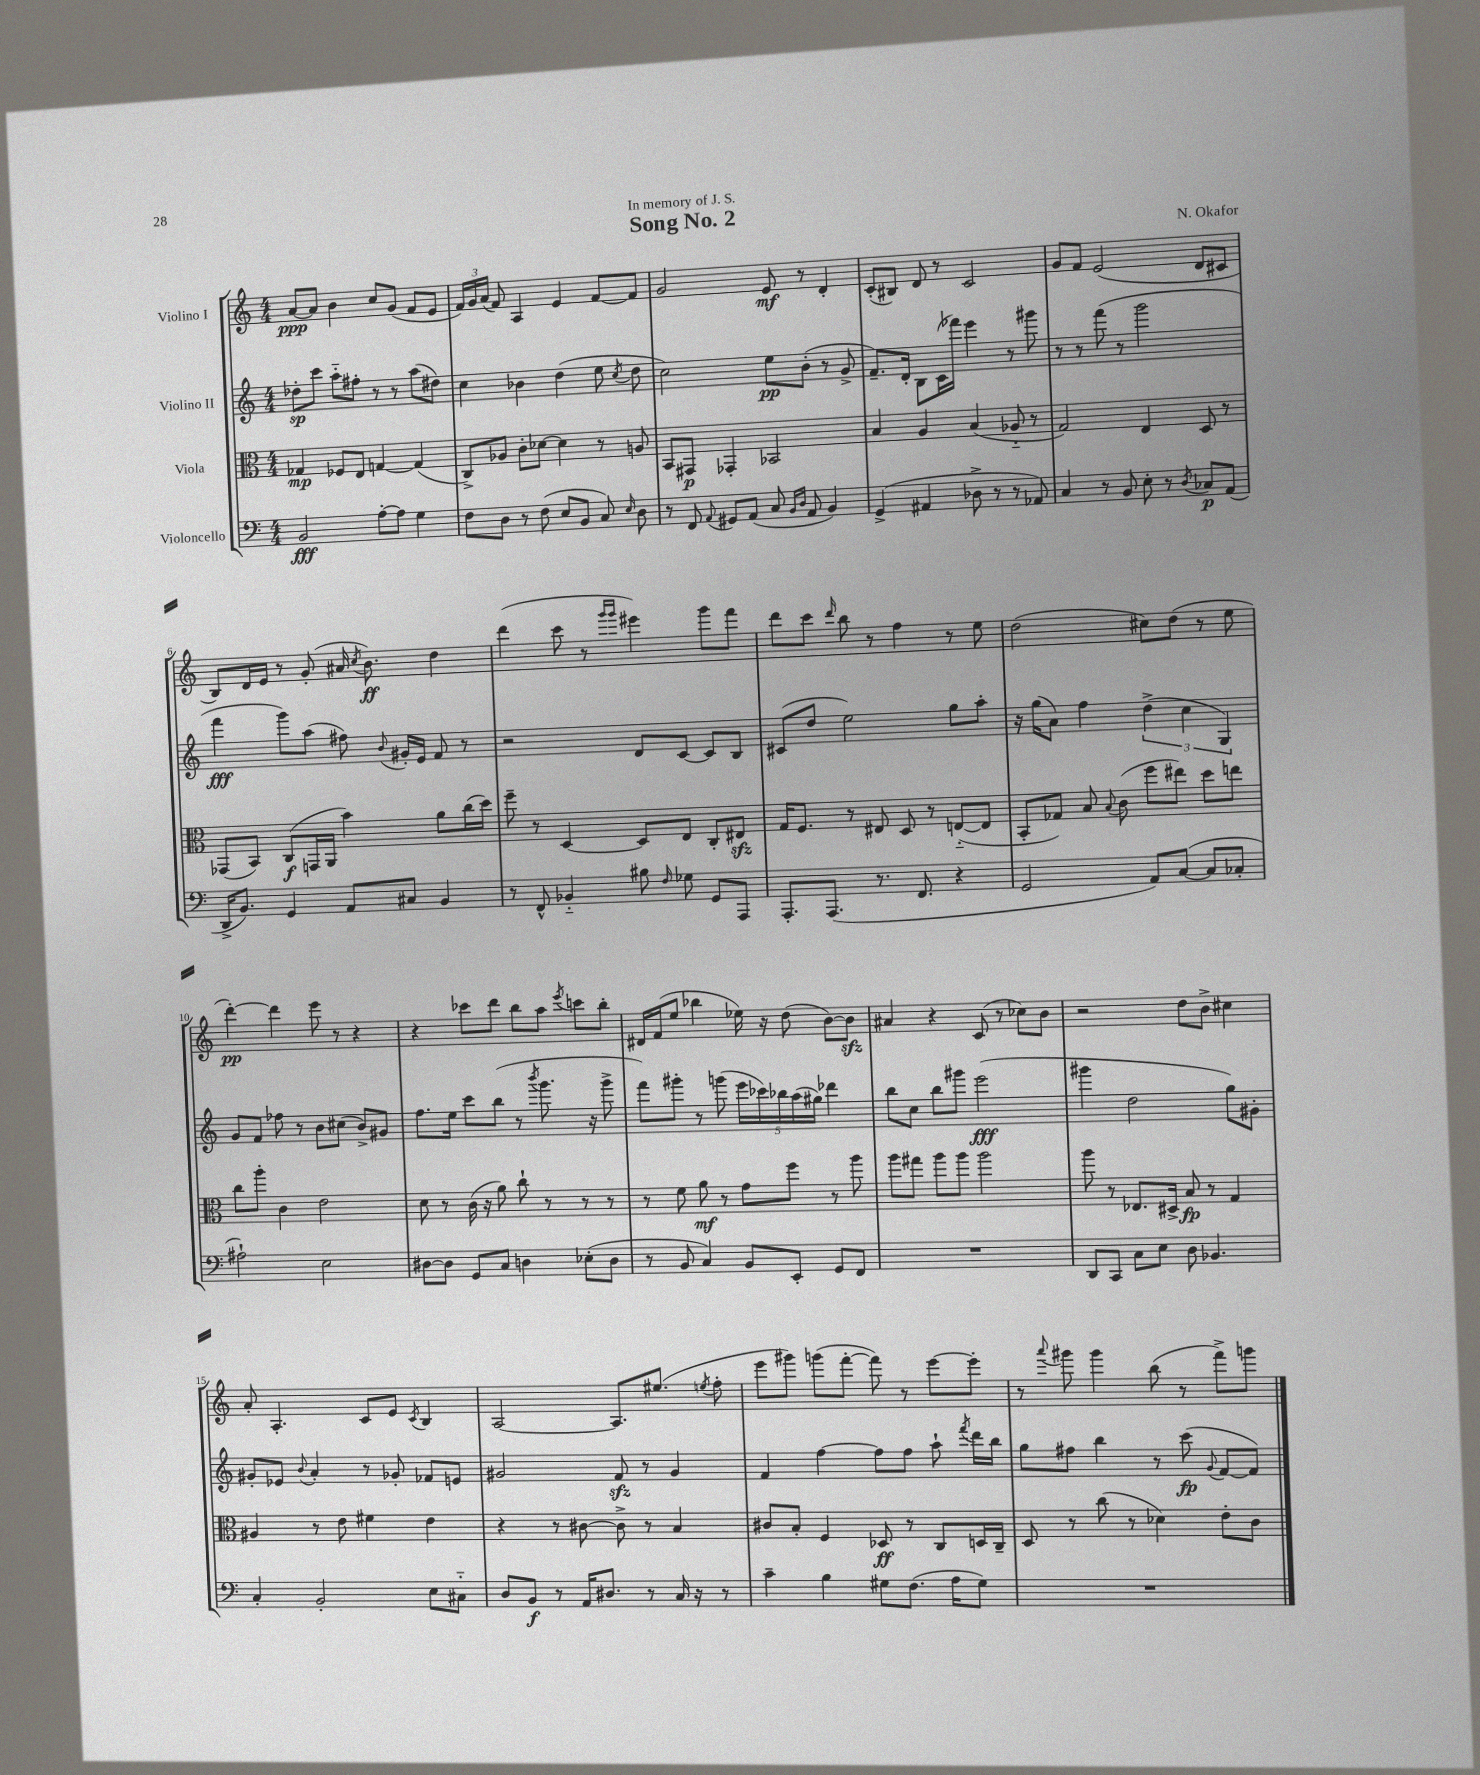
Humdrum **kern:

**kern	**dynam	**kern	**dynam	**kern	**dynam	**kern	**dynam
*part4	*part4	*part3	*part3	*part2	*part2	*part1	*part1
*staff4	*staff4	*staff3	*staff3	*staff2	*staff2	*staff1	*staff1
*I"Violoncello	*	*I"Viola	*	*I"Violino II	*	*I"Violino I	*
*clefF4	*	*clefC3	*	*clefG2	*	*clefG2	*
*k[]	*	*k[]	*	*k[]	*	*k[]	*
*M4/4	*	*M4/4	*	*M4/4	*	*M4/4	*
=1	=1	=1	=1	=1	=1	=1	=1
2BB/	fff	4G-X/	mp	8dd-X'\L	sp	[8a/L	ppp
.	.	.	.	8ccc\J	.	8a/J]	.
.	.	8F-X/L	.	8aa\L	.	4b\	.
.	.	8E/J	.	8ff#X'\J	.	.	.
[8A'\L	.	[4Gn/	.	8r	.	8cc/L	.
8A\J]	.	.	.	8r	.	(8g/J	.
4G\	.	(4G/]	.	(8aa\L	.	8f/L	.
.	.	.	.	8dd#X\J)	.	8e/J	.
=2	=2	=2	=2	=2	=2	=2	=2
8F\L	.	8C^/L)	.	4cc\	.	24f/LL)	.
.	.	.	.	.	.	24g/	.
.	.	.	.	.	.	(24a/JJ	.
8D\J	.	8A-X/J	.	.	.	8f/)	.
8r	.	8c'\L	.	4b-X\	.	4A/	.
(8F\	.	[8d-X\J	.	.	.	.	.
8E/L	.	4d-\]	.	(4dd\	.	4e/	.
8BB/J	.	.	.	.	.	.	.
8C/)	.	8r	.	8ee\	.	[8f/L	.
16qqE/	.	.	.	8qcc/	.	.	.
8D\	.	8An/	.	8dd\	.	8f/J]	.
=3	=3	=3	=3	=3	=3	=3	=3
8r	.	8BB/L	.	2cc\)	.	2g/	.
8FF/	.	8GG#X/J	p	.	.	.	.
8qqAA/	.	.	.	.	.	.	.
8GG#X/L	.	4GG-X'/	.	.	.	.	.
(8AA/J	.	.	.	.	.	.	.
8C/	.	2BB-X/	.	8ee\L	pp	8e/	mf
16qqBB/LL	.	.	.	.	.	.	.
16qqD/JJ	.	.	.	.	.	.	.
8AA/	.	.	.	(8b'\J	.	8r	.
4BB/)	.	.	.	8r	.	4d'/	.
.	.	.	.	8g^/	.	.	.
=4	=4	=4	=4	=4	=4	=4	=4
(4GG^/	.	4B/	.	8.f~/L)	.	(8c'/L	.
.	.	.	.	.	.	8B#X/J)	.
.	.	.	.	16d'/Jk	.	.	.
4AA#X/	.	4A/	.	8B\L	.	8d/	.
.	.	.	.	(16c\L	.	8r	.
.	.	.	.	16fff-X\JJ)	.	.	.
8D-X^\	.	(4B/	.	4eee\	.	2c/	.
8r	.	.	.	.	.	.	.
8r	.	8A-X/	.	8r	.	.	.
8AA-X/)	.	8r	.	8ggg#X\	.	.	.
=5	=5	=5	=5	=5	=5	=5	=5
4C/	.	2G/)	.	8r	.	8g/L	.
.	.	.	.	8r	.	8f/J	.
8r	.	.	.	(8fff\	.	(2e/	.
8BB/	.	.	.	8r	.	.	.
8E'\	.	4E/	.	2ggg\	.	.	.
8r	.	.	.	.	.	.	.
8qD/	.	.	.	.	.	.	.
8C-X/L	p	8D/	.	.	.	8d/L	.
(8AA/J	.	8r	.	.	.	8c#X/J	.
!!LO:LB:g=z
=6	=6	=6	=6	=6	=6	=6	=6
16DD^/KL	.	(8GG-X/L	.	4fff\	fff	8B/L)	.
8.BB/J)	.	.	.	.	.	.	.
.	.	8BB/J)	.	.	.	16d/L	.
.	.	.	.	.	.	16e/JJ	.
4GG/	.	(8C/L	f	8ggg\L)	.	8r	.
.	.	16GGn/L	.	(8aa\J	.	(8g'/	.
.	.	16AA/JJ	.	.	.	.	.
8AA/L	.	4b\)	.	8ff#X\)	.	16a#X/	.
.	.	.	.	.	.	8qcc/	.
.	.	.	.	.	.	8.b\)	ff
.	.	.	.	8qqb/	.	.	.
8C#X/J	.	.	.	16g#X'/LL	.	.	.
.	.	.	.	16e/JJ	.	.	.
4BB/	.	8a\L	.	8f/	.	4dd\	.
.	.	(16cc\L	.	8r	.	.	.
.	.	16dd\JJ)	.	.	.	.	.
=7	=7	=7	=7	=7	=7	=7	=7
8r	.	8ff~\	.	2r	.	(4ddd\	.
8FF^^/	.	8r	.	.	.	.	.
4BB-X/	.	[4D/	.	.	.	8ccc\	.
.	.	.	.	.	.	8r	.
.	.	.	.	.	.	16qqggg/LL	.
.	.	.	.	.	.	16qqggg/JJ	.
8B#X\	.	8D/L]	.	8d/L	.	4eee#X\)	.
16qqF/	.	.	.	.	.	.	.
8G-X\	.	8E/J	.	[8c/J	.	.	.
8GG/L	.	8C'/L	.	8c/L]	.	8ggg\L	.
8AAA/J	.	8E#Xzz/J	.	8B/J	.	8fff\J	.
=8	=8	=8	=8	=8	=8	=8	=8
8.AAA'/L	.	16G/KL	.	(8c#X/L	.	8ddd\L	.
.	.	8.F/J	.	.	.	.	.
.	.	.	.	8dd/J	.	8ccc\J	.
(8.AAA/J	.	.	.	.	.	.	.
.	.	.	.	.	.	16qqddd/	.
.	.	8r	.	2ee\)	.	8bb\	.
8.r	.	8E#X/	.	.	.	8r	.
.	.	8D/	.	.	.	4ff\	.
8.FF/	.	.	.	.	.	.	.
.	.	8r	.	.	.	.	.
4r	.	([8En/L	.	8gg\L	.	8r	.
.	.	8E/J]	.	8aa'\J	.	8ee\	.
=9	=9	=9	=9	=9	=9	=9	=9
2GG/	.	8BB'/L	.	16r	.	(2dd\	.
.	.	.	.	(16gg\KL	.	.	.
.	.	8G-X/J)	.	8a\J)	.	.	.
.	.	8B/	.	4ff\	.	.	.
.	.	8qqB/	.	.	.	.	.
.	.	(8c\	.	.	.	.	.
8AA/L)	.	8ff\L	.	(6dd^\	.	8cc#X\L)	.
([8C/J	.	8ee#X\J)	.	.	.	(8dd\J	.
.	.	.	.	6cc\	.	.	.
8C/L]	.	8dd\L	.	.	.	8r	.
.	.	.	.	6G/)	.	.	.
8C-X'/J	.	8een\J	.	.	.	8ee\	.
!!LO:LB:g=z
=10	=10	=10	=10	=10	=10	=10	=10
2A#X`\)	.	8cc\L	.	8g/L	.	[4ddd'\)	pp
.	.	8aa'\J	.	8f/J	.	.	.
.	.	4c\	.	8ff-X\	.	4ddd\]	.
.	.	.	.	8r	.	.	.
2E\	.	2e\	.	8b\L	.	8eee\	.
.	.	.	.	(8cc#X\J	.	8r	.
.	.	.	.	8b^/L)	.	4r	.
.	.	.	.	8g#X/J	.	.	.
=11	=11	=11	=11	=11	=11	=11	=11
[8D#X\L	.	8d\	.	8.ff\L	.	4r	.
8D#\J]	.	8r	.	.	.	.	.
.	.	.	.	16ee\Jk	.	.	.
8GG/L	.	(16c\	.	8ccc\L	.	8ccc-X\L	.
.	.	16r	.	.	.	.	.
8C/J	.	8a\)	.	(8bb\J	.	8ddd\J	.
4Dn\	.	8cc`\	.	8r	.	8bb\L	.
.	.	.	.	8qbbb/	.	.	.
.	.	8r	.	8.ggg\	.	8aa\J	.
.	.	.	.	.	.	8qeee/	.
(8E-X'\L	.	8r	.	.	.	8cccn\L	.
.	.	.	.	16r	.	.	.
8D\J	.	8r	.	8ggg^\	.	8bb'\J	.
=12	=12	=12	=12	=12	=12	=12	=12
8r	.	8r	.	8fff\L)	.	16d#X/LL	.
.	.	.	.	.	.	(16f/J	.
8BB/	.	8f\	.	8ggg#X'\J	.	8ee/J	.
4C/)	.	8a\	mf	8r	.	4bb-X\	.
.	.	8r	.	(8gggn\	.	.	.
8BB/L	.	8g\L	.	20eee\LL	.	16ee-X\)	.
.	.	.	.	20ccc-X\)	.	.	.
.	.	.	.	.	.	16r	.
.	.	.	.	20bb-X\	.	.	.
8EE'/J	.	8ff\J	.	.	.	(8dd\	.
.	.	.	.	(20aa\	.	.	.
.	.	.	.	20gg#X\JJ)	.	.	.
8GG/L	.	8r	.	4ddd-X\	.	[8b\L)	.
8FF/J	.	8aa\	.	.	.	8bzz\J]	.
=13	=13	=13	=13	=13	=13	=13	=13
1r	.	8aa\L	.	8bb\L	.	4a#X/	.
.	.	8gg#X\J	.	8cc\J	.	.	.
.	.	8aa\L	.	8bb\L	.	4r	.
.	.	8aa\J	.	8ggg#X\J	.	.	.
.	.	2aa\	.	(2eee\	fff	(8c/	.
.	.	.	.	.	.	8r	.
.	.	.	.	.	.	8cc-X\L)	.
.	.	.	.	.	.	8b\J	.
=14	=14	=14	=14	=14	=14	=14	=14
8DD/L	.	8aa\	.	4ggg#X\	.	2r	.
8CC/J	.	8r	.	.	.	.	.
8C\L	.	8.E-X/L	.	2dd\	.	.	.
8E\J	.	.	.	.	.	.	.
.	.	16D#X^/Jk	.	.	.	.	.
8D\	.	8B/	fp	.	.	8dd\L	.
4.BB-X/	.	8r	.	.	.	8b^\J	.
.	.	4G/	.	8gg\L)	.	4cc#X\	.
.	.	.	.	8g#X'\J	.	.	.
!!LO:LB:g=z
=15	=15	=15	=15	=15	=15	=15	=15
4C'/	.	4A#X/	.	8g#X'/L	.	8a'/	.
.	.	.	.	8e-X/J	.	4.A'/	.
.	.	.	.	8qqb/	.	.	.
2BB'/	.	8r	.	4a'/	.	.	.
.	.	8e\	.	.	.	.	.
.	.	4f#X\	.	8r	.	8c/L	.
.	.	.	.	8g-X'/	.	8e/J	.
.	.	.	.	.	.	8qc/	.
8E\L	.	4e\	.	8f-X/L	.	4B/	.
8C#X\J	.	.	.	8en/J	.	.	.
=16	=16	=16	=16	=16	=16	=16	=16
8D/L	.	4r	.	2g#X/	.	[2A/	.
8BB/J	f	.	.	.	.	.	.
8r	.	8r	.	.	.	.	.
16AA/KL	.	[8c#X\	.	.	.	.	.
8.D#X/J	.	.	.	.	.	.	.
.	.	8c#^\]	.	8fzz/	.	8.A/L]	.
8r	.	8r	.	8r	.	.	.
.	.	.	.	.	.	(8.ee#X/J	.
16C/	.	4B/	.	4g#/	.	.	.
16r	.	.	.	.	.	.	.
.	.	.	.	.	.	8qeen/	.
8r	.	.	.	.	.	8ff'\	.
=17	=17	=17	=17	=17	=17	=17	=17
4c~\	.	8c#X/L	.	4f/	.	8eee\L	.
.	.	8B'/J	.	.	.	8ggg#X\J)	.
4B\	.	4F/	.	[4ff\	.	(8gggn\L	.
.	.	.	.	.	.	[8fff'\J	.
8G#X\L	.	8D-X/	ff	8ff\L]	.	8fff\])	.
(8.F\J	.	8r	.	8ff\J	.	8r	.
.	.	8C/L	.	8aa`\	.	[8eee\L	.
16A\KL	.	.	.	.	.	.	.
.	.	.	.	8qfff/	.	.	.
8G#\J)	.	16Dn/L	.	16ddd\LL	.	8eee'\J]	.
.	.	16C~/JJ	.	16bb\JJ	.	.	.
=18	=18	=18	=18	=18	=18	=18	=18
1r	.	8D/	.	8gg\L	.	8r	.
.	.	.	.	.	.	8qqaaa/	.
.	.	8r	.	8ff#X\J	.	8ggg#X\	.
.	.	(8cc\	.	4bb\	.	4ggg#\	.
.	.	8r	.	.	.	.	.
.	.	4d-X\)	.	8r	.	(8bb\	.
.	.	.	.	(8ccc\	fp	8r	.
.	.	.	.	8qqg/	.	.	.
.	.	8e'\L	.	[8f/L	.	8fff^\L)	.
.	.	8c\J	.	8f/J])	.	8gggn\J	.
==	==	==	==	==	==	==	==
*-	*-	*-	*-	*-	*-	*-	*-
